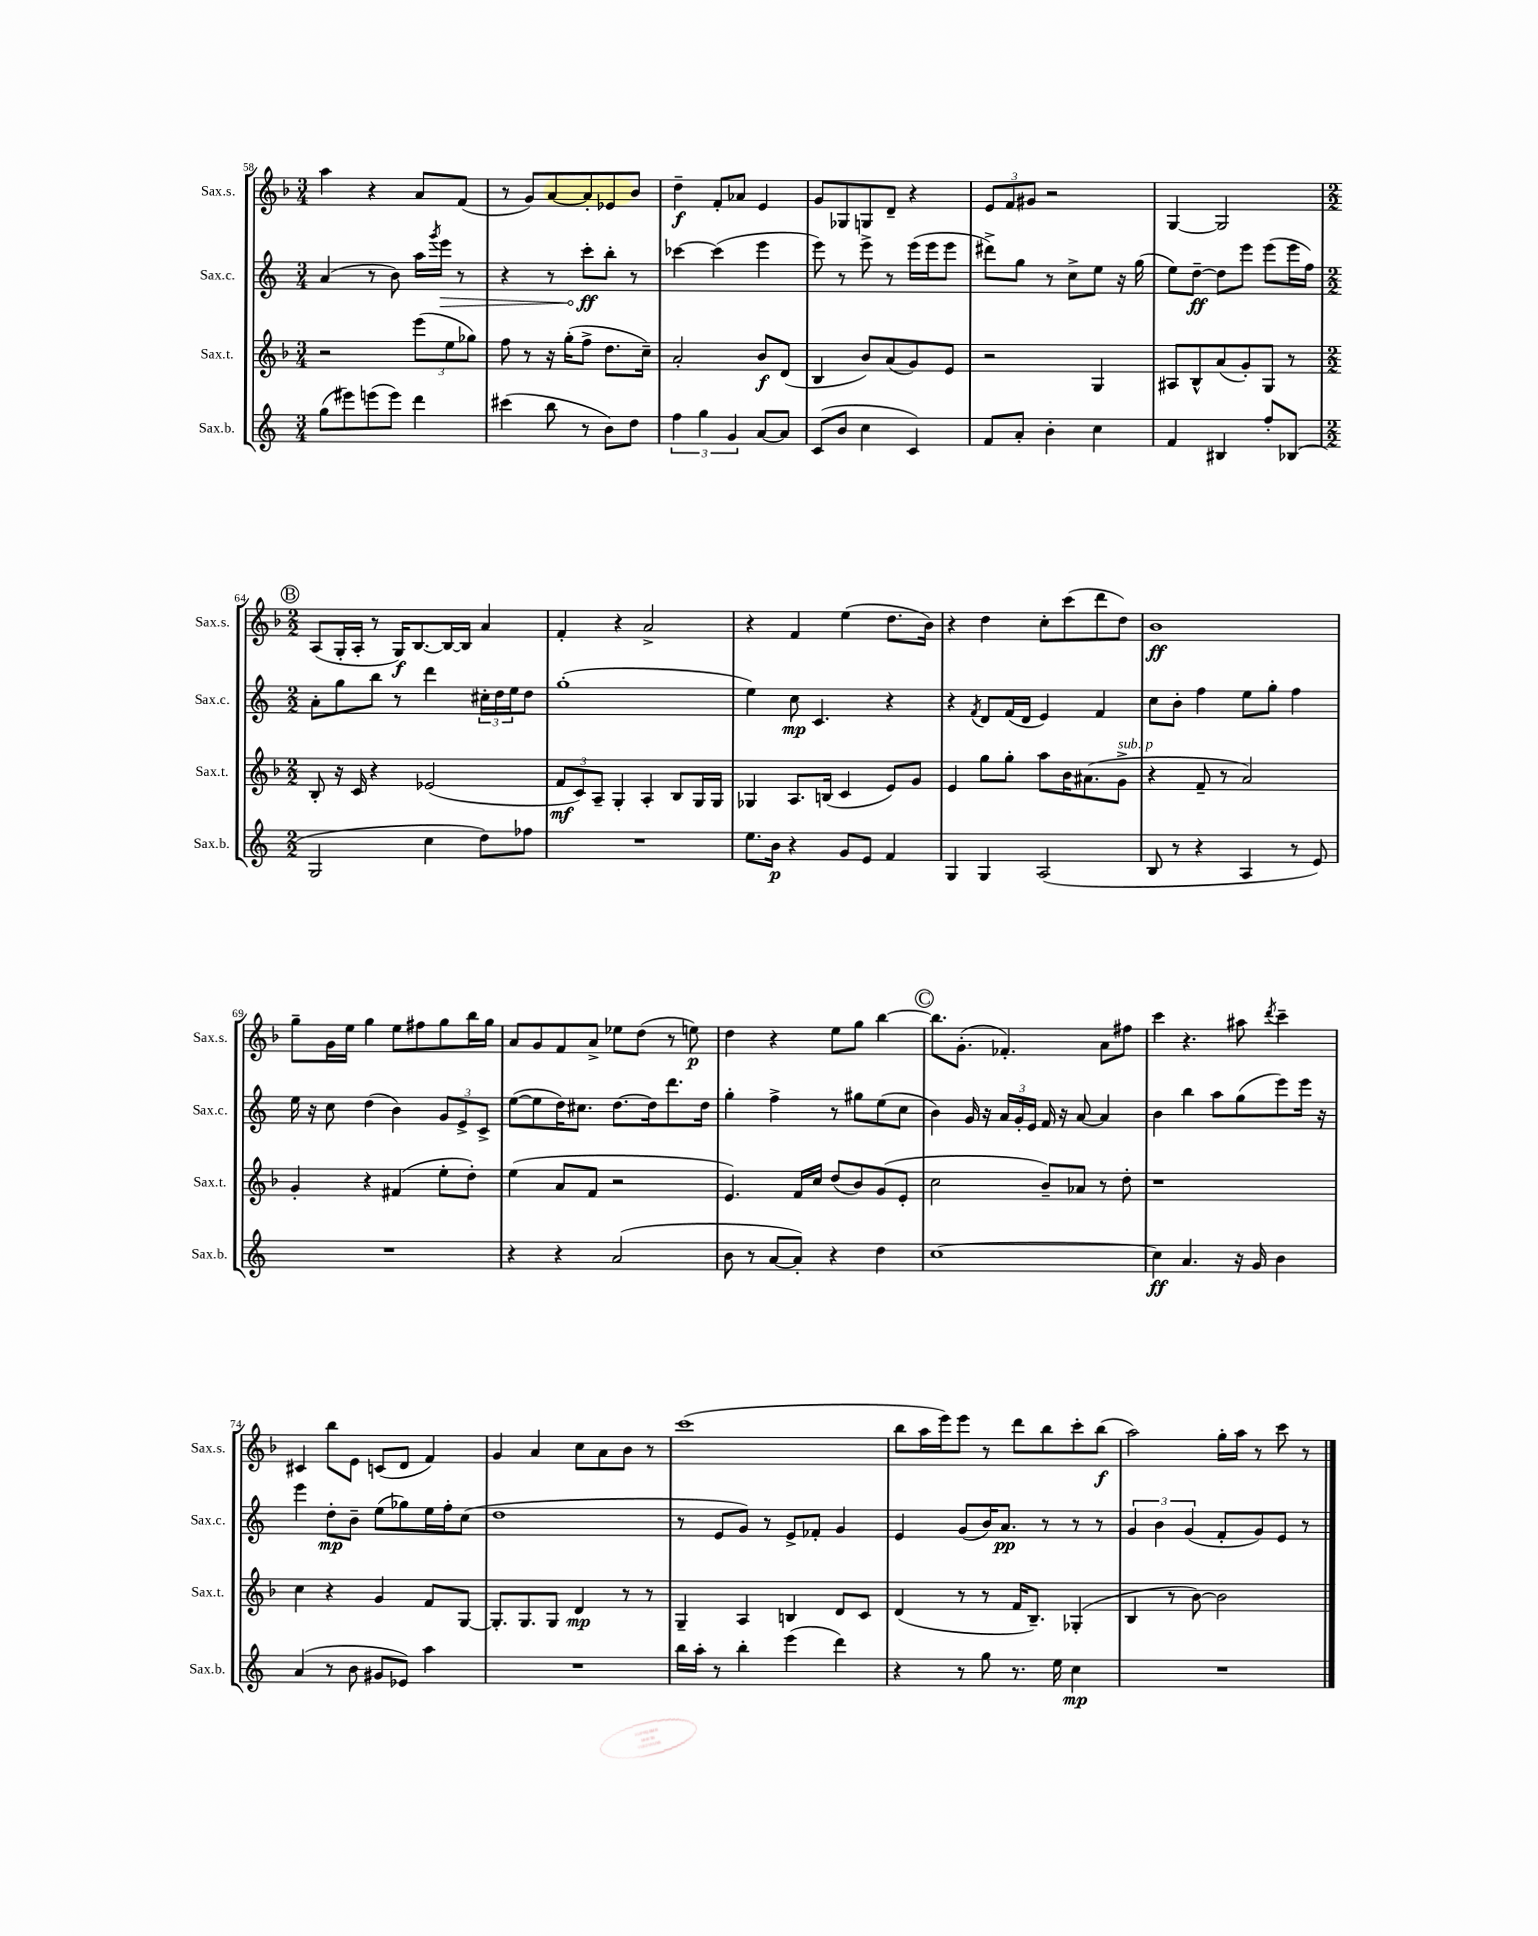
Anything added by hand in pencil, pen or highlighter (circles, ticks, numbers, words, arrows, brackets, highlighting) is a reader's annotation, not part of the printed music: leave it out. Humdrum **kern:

**kern	**kern	**kern	**kern
*staff4	*staff3	*staff2	*staff1
*clefG2	*clefG2	*clefG2	*clefG2
*k[]	*k[b-]	*k[]	*k[b-]
*M3/4	*M3/4	*M3/4	*M3/4
(8gg	2r	(4a	4aa
8eee#)	.	.	.
(8eee	.	8r	4r
8eee)	.	8b)	.
4ddd	(12eee	16aa	8a
.	.	8qggg	.
.	.	16eee	.
.	12ee	.	.
.	.	8r	(8f
.	12gg-)	.	.
=	=	=	=
(4ccc#	8ff	4r	8r
.	8r	.	8g)
8bb	16r	8r	[8a
.	(16gg'	.	.
8r	8ff^	8ccc'	8a']
8b)	8.dd	8bb'	8e-
8dd	.	8r	8b-
.	16cc~)	.	.
=	=	=	=
6ff	2a'	[4ccc-	4dd~
6gg	.	.	.
.	.	(4ccc-]	8f'
6g	.	.	.
.	.	.	8a-
[8a	8b-	4eee	4e
8a]	(8d	.	.
=	=	=	=
(8c	4B-	8eee)	8g
8b	.	8r	8G-
4cc	8b-)	8eee^	8G
.	(8a	8r	8d~
4c)	8g)	(16eee	4r
.	.	16eee	.
.	8e	8eee	.
=	=	=	=
8f	2r	8ddd#^)	12e
.	.	.	12f
8a'	.	8gg	.
.	.	.	12g#
4b'	.	8r	2r
.	.	8cc^	.
4cc	4G	8ee	.
.	.	16r	.
.	.	(16gg	.
=	=	=	=
4f	8A#	8ee)	[4G
.	8B-^^	[8dd~	.
4B#	(8a	8dd]	2G]
.	8g')	8eee	.
8ff'	8G	(8eee	.
(8B-	8r	16eee	.
.	.	16ff)	.
=	=	=	=
*M2/2	*M2/2	*M2/2	*M2/2
2G	8B-'	8a'	(8A
.	16r	8gg	16G'
.	16c	.	16A'
.	4r	8bb	8r
.	.	8r	16G)
.	.	.	[8.B-
4cc	(2e-	4ddd	.
.	.	.	16B-_
.	.	.	16B-]
8dd)	.	24cc#'	4a
.	.	24dd	.
.	.	24ee	.
8ff-	.	8dd	.
=	=	=	=
1r	12f	(1gg'	4f'
.	12c)	.	.
.	12A~	.	.
.	4G'	.	4r
.	4A'	.	2a^
.	8B-	.	.
.	16G	.	.
.	16G	.	.
=	=	=	=
8.ee	4G-	4ee)	4r
16b	.	.	.
4r	8.A	8cc	4f
.	.	4.c	.
.	(16B	.	.
8g	4c	.	(4ee
8e	.	.	.
4f	8e)	4r	8.dd
.	8g	.	.
.	.	.	16b-)
=	=	=	=
4G	4e	4r	4r
.	.	8qf	.
4G	8gg	8d	4dd
.	8gg'	(16f	.
.	.	16d	.
(2A	8aa	4e)	8cc'
.	16b-	.	(8ccc
.	(8.a#	.	.
.	.	4f	8ddd
.	8g^	.	8dd)
=	=	=	=
8B	4r	8cc	1b-
8r	.	8b'	.
4r	8f~	4ff	.
.	8r	.	.
4A	2a)	8ee	.
.	.	8gg'	.
8r	.	4ff	.
8e)	.	.	.
=	=	=	=
1r	4g'	16ee	8gg~
.	.	16r	.
.	.	8cc	16g
.	.	.	16ee
.	4r	(4dd	4gg
.	(4f#	4b)	8ee
.	.	.	8ff#
.	8ee'	12g	8gg
.	.	12e^	.
.	8dd')	.	16bb-
.	.	12c^	.
.	.	.	16gg
=	=	=	=
4r	(4ee	([8ee	8a
.	.	8ee]	8g
4r	8a	16dd)	8f
.	.	8.cc#	.
.	8f	.	8a^
(2a	2r	[8.dd	8ee-
.	.	.	(8dd
.	.	16dd]	.
.	.	8.ddd	8r
.	.	.	8ee)
.	.	16dd	.
=	=	=	=
8b	4.e)	4gg'	4dd
8r	.	.	.
[8a	.	4ff^	4r
8a'])	16f	.	.
.	16cc	.	.
4r	(8dd	8r	8ee
.	8b-)	8gg#	8gg
4dd	(8g	(8ee	[4bb-
.	8e'	8cc	.
=	=	=	=
[1cc	2cc	4b)	8.bb-]
.	.	.	(8.g'
.	.	16g	.
.	.	16r	.
.	.	24a	4.f-')
.	.	24g'	.
.	.	24e	.
.	8b-~)	16f	.
.	.	16r	.
.	8a-	[8a	.
.	8r	4a]	8a
.	8dd'	.	8ff#
=	=	=	=
4cc]	1r	4b	4ccc
4.a	.	4bb	4.r
.	.	8aa	.
16r	.	(8gg	8aa#
16g	.	.	.
.	.	.	8qddd
4b	.	8eee)	4ccc~
.	.	16eee	.
.	.	16r	.
=	=	=	=
(4a	4cc	4eee	4c#
8r	4r	8dd'	8bb-
8b	.	8b~	8e
8g#	4g	(8ee	(8c
8e-)	.	8gg-)	8d
4aa	8f	16ee	4f)
.	.	16ff'	.
.	[8G	(8cc	.
=	=	=	=
1r	8.G']	1dd	4g
.	8.G	.	.
.	.	.	4a
.	8G	.	.
.	4d	.	8cc
.	.	.	8a
.	8r	.	8b-
.	8r	.	8r
=	=	=	=
16bb	4G~	8r	(1ccc
16aa'	.	.	.
8r	.	8e	.
4bb'	4A	8g)	.
.	.	8r	.
(4eee	4B	8e^	.
.	.	8f-'	.
4ddd)	8d	4g	.
.	8c	.	.
=	=	=	=
4r	(4d	4e	8bb-
.	.	.	16aa
.	.	.	16eee)
8r	8r	(8g	8eee
8gg	8r	16b)	8r
.	.	8.a	.
8.r	16f	.	8ddd
.	8.B-~)	.	.
.	.	8r	8bb-
16ee	.	.	.
4cc	(4G-'	8r	8ccc'
.	.	8r	(8bb-
=	=	=	=
1r	4B-	6g	2aa)
.	.	6b	.
.	8r	.	.
.	.	(6g	.
.	[8b-)	.	.
.	2b-]	8f'	16gg'
.	.	.	16aa
.	.	8g)	8r
.	.	8e	8ccc
.	.	8r	8r
==	==	==	==
*-	*-	*-	*-
